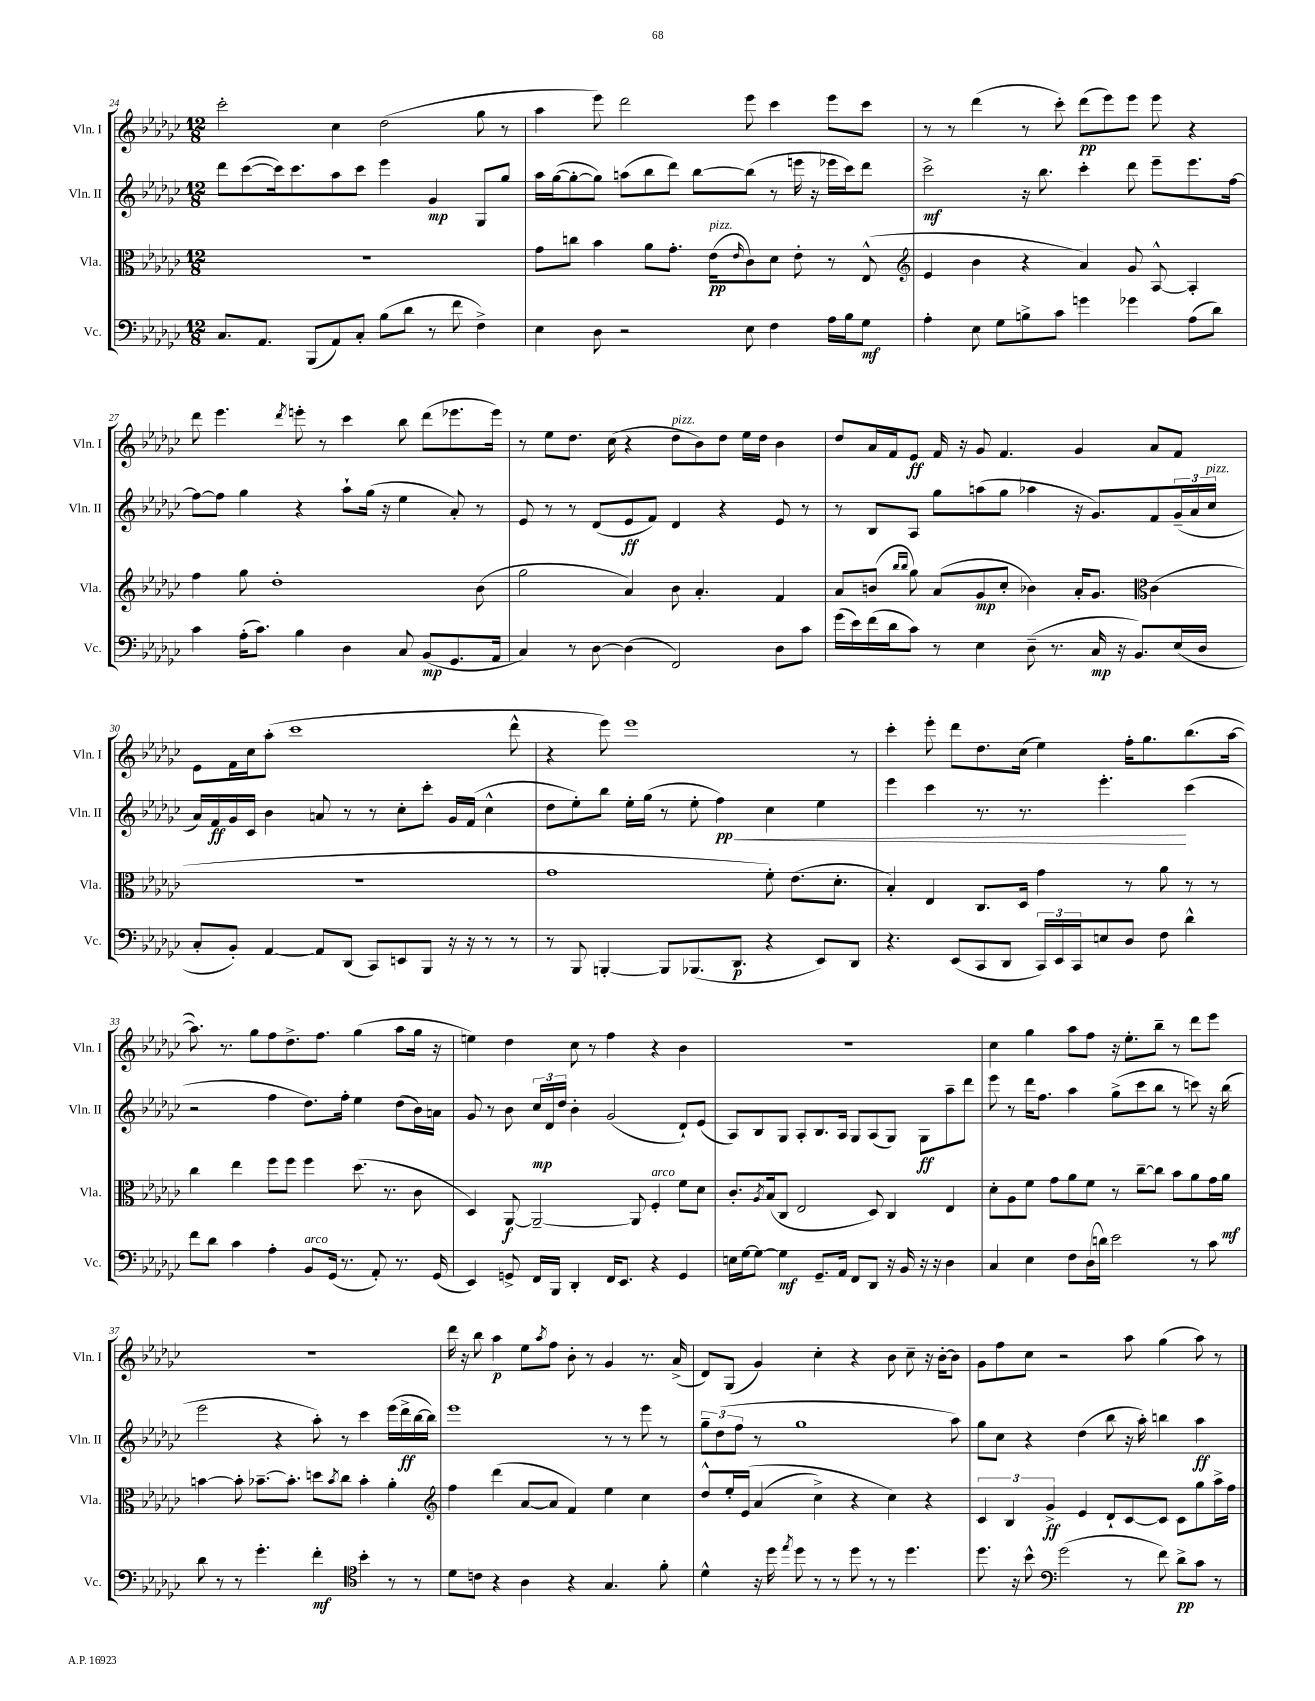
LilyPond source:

<<
\new StaffGroup <<
\new Staff = "s0" \with { instrumentName = "Vln. I" shortInstrumentName = "Vln. I" } {
    \clef treble \key ges \major \numericTimeSignature \time 12/8
    ces'''2-. ces''4 des''2( ges''8 r8 |
    aes''4 ees'''8) des'''2 ees'''8 ces'''4 ees'''8 ces'''8 |
    r8 r8 des'''4( r8 ces'''8-.) des'''8\pp( ees'''8) ees'''8 ees'''8 r4 |
    des'''8 ees'''4. \acciaccatura { des'''8 } e'''8-. r8 ces'''4 bes''8 des'''8( ees'''8. ees'''16) |
    r8 ees''8 des''8. ces''16( r4 des''8^\markup { \italic "pizz." } bes'8) des''8 ees''16 des''16 bes'4 |
    des''8 aes'16 f'16 ees'8\ff f'16 r16 ges'8 f'4. ges'4 aes'8 f'8 |
    ees'8 f'16 ces''16 aes''8-.( ces'''1 des'''8-^ |
    r4 ees'''8) ees'''1 r8 |
    ces'''4-. ees'''8-. des'''8 des''8. ces''16( ees''4) f''16-. ges''8. bes''8.( aes''16~ |
    aes''8.) r8. ges''8 f''8 des''8.-> f''8. ges''4( aes''8 ges''16 r16 |
    e''4) des''4 ces''8 r8 f''4 r4 bes'4 |
    R1. |
    ces''4 ges''4 aes''8 f''8 r16 ees''8.-. bes''8-- r8 des'''8 ees'''8 |
    R1. |
    des'''16 r16 bes''8 aes''4\p ees''8 \acciaccatura { aes''8 } f''8 bes'8-. r8 ges'4 r8. aes'16->( |
    des'8) ges8( ges'4) ces''4-. r4 bes'8 ces''8-- r16 bes'16~-. bes'8 |
    ges'8 f''8 ces''8 r2 aes''8 ges''4( aes''8) r8 \bar "|." |
}
\new Staff = "s1" \with { instrumentName = "Vln. II" shortInstrumentName = "Vln. II" } {
    \clef treble \key ges \major \numericTimeSignature \time 12/8
    des'''8 ces'''8~( ces'''16) ces'''8. aes''8 ces'''8 ees'''4 ges'4\mp ges8 ges''8 |
    aes''16 ges''16~( ges''8~-. ges''8) a''8( bes''8 des'''8) bes''8~ bes''8( r8 e'''16 r16 ees'''16 ces'''16) des'''8 |
    ces'''2->\mf r16 bes''8. ces'''4-. des'''8 ees'''8-- ees'''8. f''16~ |
    f''8~ f''8 ges''4 r4 aes''8-! ges''16( r16 ees''4 aes'8-.) r8 |
    ees'8 r8 r8 des'8( ees'8\ff f'8) des'4 r4 ees'8 r8 |
    r8 bes8 aes8 ges''8 a''8( ges''8 aes''4 r16 ges'8.) f'8 \tuplet 3/2 { ges'16--( aes'16 ces''16^\markup { \italic "pizz." } } |
    aes'16) f'16\ff ges'16 ces'16 bes'4 a'8 r8 r8 ces''8-. ces'''8-. ges'16 f'16( ces''4-^ |
    des''8 ees''8-.) bes''8 ees''16-. ges''16( r8 ees''8-. f''4\pp\<) ces''4 ees''4 |
    ees'''4 ces'''4 r8. r8. ees'''4.-.\! ces'''4( |
    r2 f''4 des''8.) f''16-. ees''4 des''8( bes'16) a'16 |
    ges'8 r8 bes'8 \tuplet 3/2 { ces''16\mp des'16 des''16 } bes'4-. ges'2( des'8-!) ees'8( |
    aes8) bes8 ges8 aes8-. bes8. aes16 ges8 aes8( ges8) ges8\ff aes''8-- des'''8 |
    ees'''8 r8 des'''16 f''8. aes''4 ges''8->( ces'''8 bes''8 r8 c'''8) r16 bes''16( |
    ees'''2 r4 aes''8-.) r8 ces'''4 ees'''16( des'''16->\ff bes''16~ bes''16) |
    ees'''1 r8 r8 ees'''8 r8 |
    \tuplet 3/2 { ges''8-- des''8( f''8 } r8 ges''1 aes''8) |
    ges''8 ces''8 r4 des''4( bes''8 r16 aes''16-.) b''4 aes''4\ff \bar "|." |
}
\new Staff = "s2" \with { instrumentName = "Vla." shortInstrumentName = "Vla." } {
    \clef alto \key ges \major \numericTimeSignature \time 12/8
    R1. |
    ges'8 c''8 bes'4 aes'8 ges'8.-. ees'16\pp^\markup { \italic "pizz." }( \grace { ees'16 } ces'8) des'8 ees'8-. r8 ees8-^( |
    \clef treble ees'4 bes'4 r4 aes'4) ges'8 aes8~-^ aes4-. |
    f''4 ges''8 des''1-. bes'8( |
    ges''2 aes'4) bes'8 aes'4.-. f'4 |
    aes'8 b'8( \grace { bes''16 bes''16 } ges''8) aes'8( ges'8\mp ces''8-. bes'4) aes'16-. ges'8. \clef alto ces'4( |
    R1. |
    ges'1 f'8-.) ees'8.( des'8.-. |
    bes4-.) ees4 ces8. des16 ges'4 r8 aes'8 r8 r8 |
    ces''4 ees''4 f''8 f''8 f''4 des''8.( r8. ces'8 |
    des4) aes,8~\f aes,2~-- aes,8 f4-.^\markup { \italic "arco" } f'8 des'8 |
    ces'8.-. \acciaccatura { aes8 } bes16( ces8 ees2 des8) ces4 ees4 |
    des'8-. aes8 f'8 ges'8 aes'8 f'8 r8 ces''8~-- ces''8 bes'8 aes'8 ges'16 aes'16\mf |
    b'4~ b'8-. bes'8.~-- bes'8.-. d''8 \acciaccatura { bes'8 } ces''8 bes'4-. aes'4-. |
    \clef treble f''4 des'''4( aes'8~ aes'8 f'4) ees''4 ces''4 |
    des''8-^ ees''16-. ees'16\( aes'4( ces''4->) r4 ces''4\) r4 |
    \tuplet 3/2 { ces'4 bes4 ges'4->\ff } ees'4 des'8-! ces'8~ ces'8 ces'8 ges''8 aes''16-> f''16 \bar "|." |
}
\new Staff = "s3" \with { instrumentName = "Vc." shortInstrumentName = "Vc." } {
    \clef bass \key ges \major \numericTimeSignature \time 12/8
    ces8. aes,8. bes,,8( aes,8) ces8-. bes8( des'8 r8 f'8 f4->) |
    ees4 des8 r2 ees8 f4 aes16 bes16 ges8\mf |
    aes4-. ees8 ges8 b8-> ces'8 g'4 ges'4 aes8( des'8) |
    ces'4 aes16-.( ces'8.) bes4 des4 ces8 bes,8\mp( ges,8. aes,16 |
    ces4) r8 des8~ des4( f,2) des8 ces'8 |
    ges'16( ees'16) f'16( des'16 ces'8) r8 ees4 des8--( r8. ces16\mp r16 bes,8.) ees16( des16 |
    ces8-. bes,8-.) aes,4~ aes,8 des,8( ces,8) e,8 bes,,8 r16 r16 r8 r8 |
    r8 bes,,8 b,,4~-. b,,8 bes,,8.( des,8.\p r4 ees,8) des,8 |
    r4. ees,8( ces,8 des,8 \tuplet 3/2 { ces,16) ees,16 ces,16 } e8 des8 f8 des'4-^ |
    f'8 des'8 ces'4 aes4-. bes,8^\markup { \italic "arco" } ges,16( r8. aes,8-.) r8. ges,16( |
    ees,4) g,8-> f,16 bes,,16 des,4-. f,16 ees,8. r4 g,4 |
    e16 ges16~ ges8~ ges4\mf ges,8.-- aes,16 f,8 des,8 r16 bes,16 r16 r16 des4 |
    ces4 ees4 f8 des16( d'16) ees'2 r8 ces'8 |
    des'8 r8 r8 ges'4.-. f'4-.\mf \clef tenor bes'4-. r8 r8 |
    des'8 c'8 r4 aes4 r4 ges4. f'8-. |
    des'4-^ r16 des''16 \acciaccatura { ees''8 } des''8 r8 r8 des''8 r8 r8 des''4. |
    des''8. r16 bes'8-^ \clef bass ges'2( r8 f'8) des'8->\pp ces'8 r8 \bar "|." |
}
>>
>>
\layout { \context { \Score currentBarNumber = #24 } }
